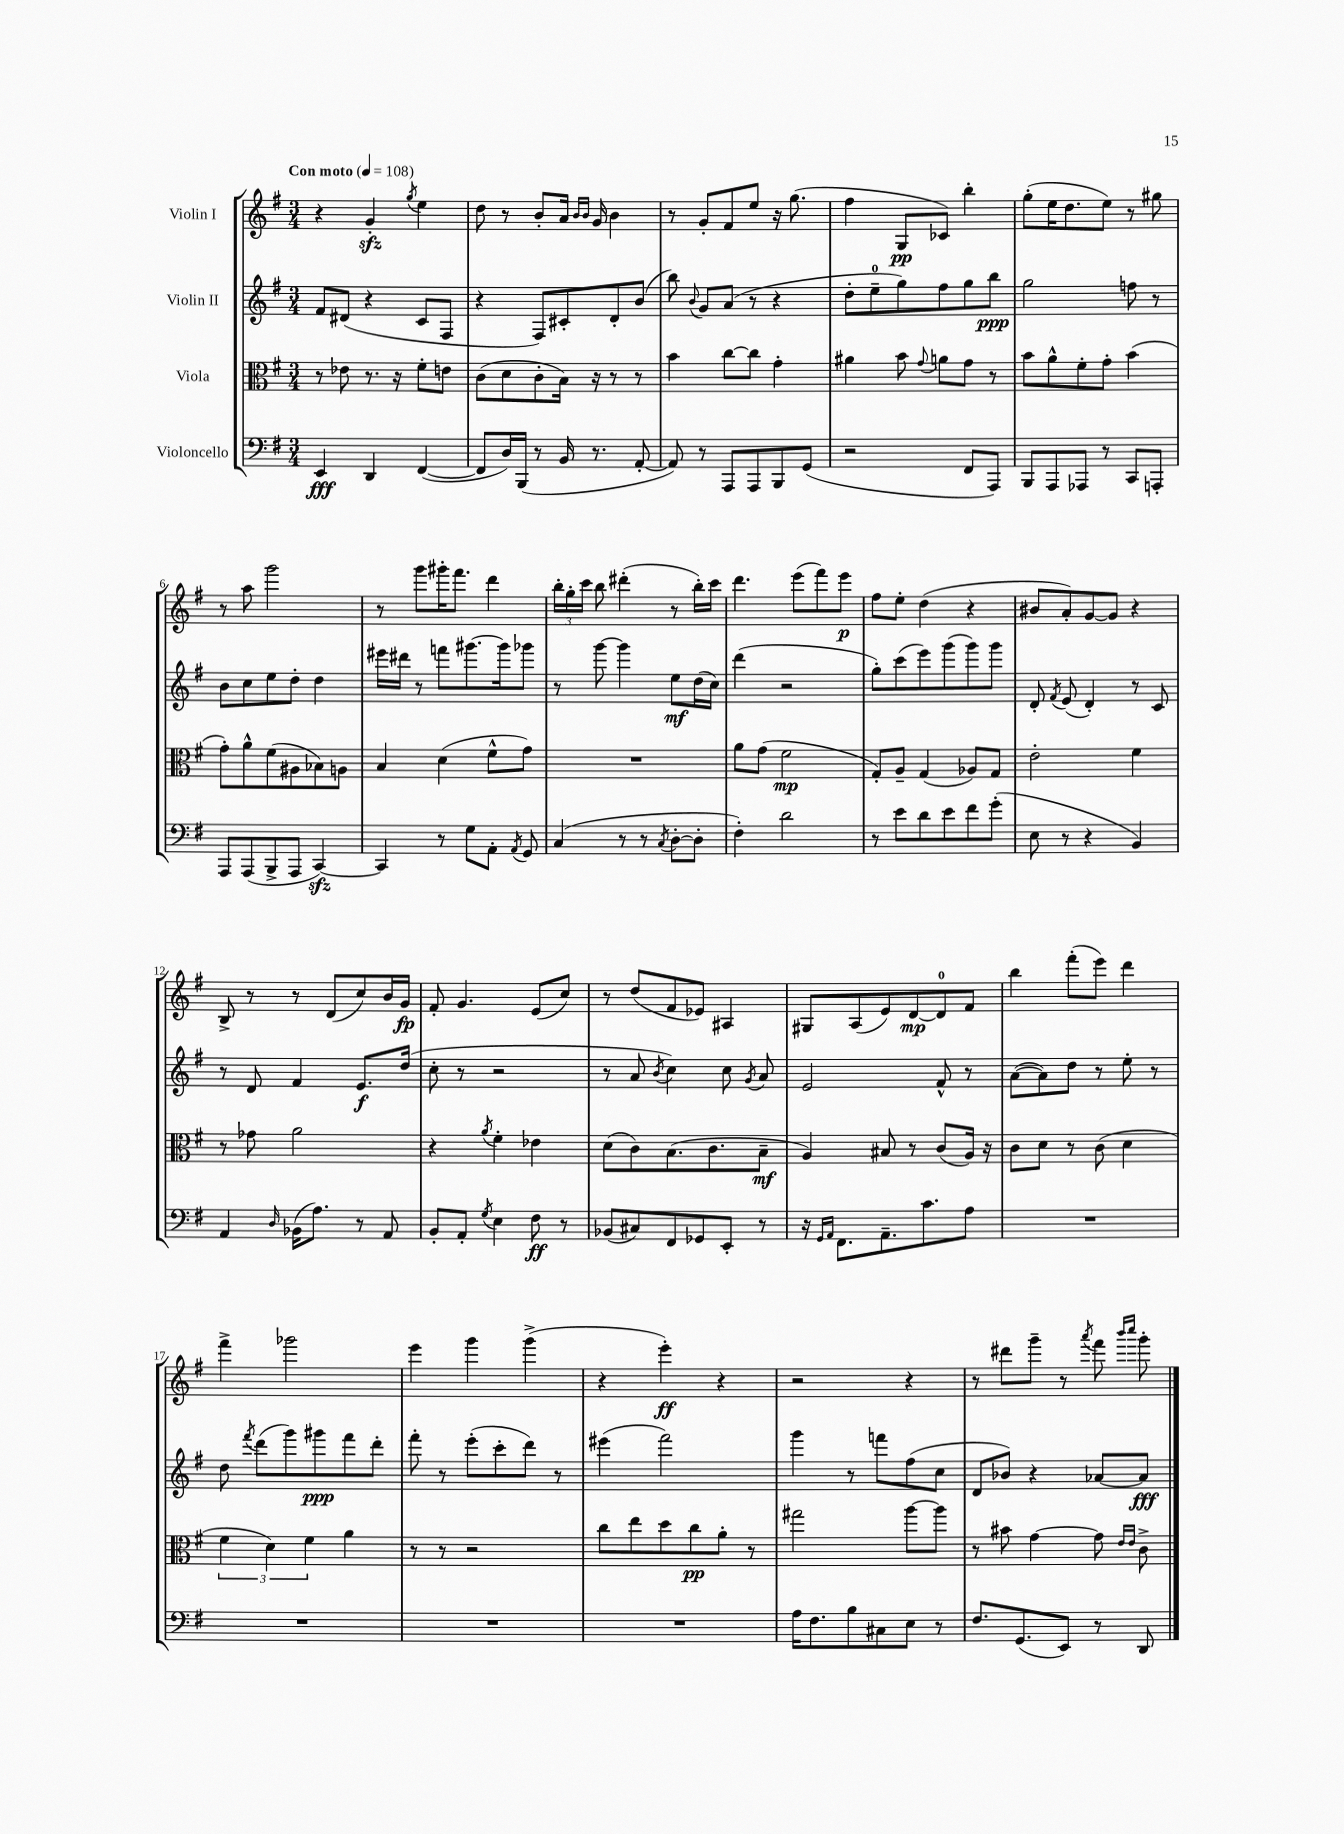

**kern	**kern	**kern	**kern
*staff4	*staff3	*staff2	*staff1
*clefF4	*clefC3	*clefG2	*clefG2
*k[f#]	*k[f#]	*k[f#]	*k[f#]
*M3/4	*M3/4	*M3/4	*M3/4
*MM108	*MM108	*MM108	*MM108
4EE	8r	8f#	4r
.	8e-	(8d#	.
4DD	8.r	4r	4g'
.	16r	.	.
.	.	.	8qgg
([4FF#	8f#'	8c	4ee
.	8e	8F#	.
=	=	=	=
8FF#]	(8c	4r	8dd
16D)	8d	.	8r
(16BBB	.	.	.
8r	8c'	8F#)	8b'
16BB	16B)	8c#'	16a
.	.	.	16qqb
.	.	.	16qqb
8.r	16r	.	16g
.	8r	8d'	4b
[8AA'	8r	(8b	.
=	=	=	=
8AA])	4b	8bb)	8r
.	.	8qqb	.
8r	.	8g	8g'
8AAA	[8cc	(8a	8f#
8AAA	8cc]	8r	8ee
8BBB	4g'	4r	16r
.	.	.	(8.gg
(8GG	.	.	.
=	=	=	=
2r	4a#	8dd'	4ff#
.	.	8ee~	.
.	8b	8gg)	8G
.	8qqg	.	.
.	8a	8ff#	8c-)
8FF#	8g	8gg	4bb'
8AAA)	8r	8bb	.
=	=	=	=
8BBB	8b	2gg	(8gg'
8AAA	8a^^	.	16ee
.	.	.	8.dd
8AAA-	8f#'	.	.
8r	8g'	.	8ee)
8CC	(4b	8ff	8r
8AAA'	.	8r	8gg#
=	=	=	=
8AAA	8g')	8b	8r
(8AAA	8a^^	8cc	8aa
8BBB^	(8f#	8ee	2ggg
8AAA	8A#	8dd'	.
[4CC)	8B-)	4dd	.
.	8A	.	.
=	=	=	=
4CC]	4B	16eee#	8r
.	.	16ddd#	.
.	.	8r	8ggg
8r	(4d	8fff	16ggg#'
.	.	.	8.fff#
8G	.	[8.ggg#	.
8AA'	8f#^^	.	4ddd
.	.	16ggg#]	.
8qAA	.	.	.
8GG	8g)	8ggg-	.
=	=	=	=
(4C	2.r	8r	24bb'
.	.	.	24gg'
.	.	.	24ccc
.	.	[8ggg	8bb
8r	.	4ggg]	(4ddd#'
8r	.	.	.
8qC	.	.	.
[8D'	.	8ee	8r
8D']	.	(16dd	16bb')
.	.	16cc)	16ccc
=	=	=	=
4F#')	8a	(4ddd	4.ddd
.	(8g	.	.
2d	2f#	2r	.
.	.	.	(8eee
.	.	.	8fff#)
.	.	.	8eee
=	=	=	=
8r	8G')	8gg')	8ff#
8e	8A~	(8ccc	8ee'
8d	(4G	8eee)	(4dd
8e	.	(8ggg	.
8f#	8A-)	8ggg)	4r
(8g'	8G	8ggg	.
=	=	=	=
8E	2e'	8d'	8b#
.	.	8qf#	.
8r	.	(8e	8a')
4r	.	4d')	[8g
.	.	.	8g]
4BB)	4f#	8r	4r
.	.	8c	.
=	=	=	=
4AA	8r	8r	8B^
.	8g-	8d	8r
16qqD	.	.	.
(16BB-	2a	4f#	8r
8.A)	.	.	.
.	.	.	(8d
8r	.	8.e	8cc)
8AA	.	.	16b
.	.	(16dd	16g
=	=	=	=
8BB'	4r	8cc'	8f#'
8AA'	.	8r	4.g
8qG	8qa	.	.
4E	4f#'	2r	.
8F#	4e-	.	(8e
8r	.	.	8cc)
=	=	=	=
(8BB-	(8d	8r	8r
8C#)	8c)	8a	(8dd
.	.	8qb	.
8FF#	(8.B	4cc)	8f#
8GG-	.	.	8e-)
.	8.c	.	.
8EE'	.	8cc	4A#
.	.	8qg	.
8r	8B~	8a	.
=	=	=	=
16r	4A)	2e	8G#
16qqGG	.	.	.
16qqAA	.	.	.
8.FF#	.	.	.
.	.	.	(8A
8.AA~	8B#	.	8e)
.	8r	.	[8d
8.c	.	.	.
.	(8c	8f#^^	8d]
8A	16A)	8r	8f#
.	16r	.	.
=	=	=	=
2.r	8c	([8a	4bb
.	8d	8a])	.
.	8r	8dd	(8fff#'
.	(8c	8r	8eee)
.	4d	8ee'	4ddd
.	.	8r	.
=	=	=	=
2.r	6f#	8dd	4fff#^
.	.	8qfff#	.
.	.	(8ddd	.
.	6d)	.	.
.	.	8ggg)	2ggg-
.	6f#	.	.
.	.	8ggg#	.
.	4a	8fff#	.
.	.	8ddd'	.
=	=	=	=
2.r	8r	8fff#'	4eee
.	8r	8r	.
.	2r	(8eee'	4ggg
.	.	8ccc'	.
.	.	8ddd)	(4ggg^
.	.	8r	.
=	=	=	=
2.r	8cc	(4eee#	4r
.	8ee	.	.
.	8dd	2fff#)	4eee')
.	8cc	.	.
.	8a'	.	4r
.	8r	.	.
=	=	=	=
16A	2gg#	4ggg	2r
8.F#	.	.	.
8B	.	8r	.
8C#	.	8fff	.
8E	[8aa	(8ff#	4r
8r	8aa]	8cc	.
=	=	=	=
8.F#	8r	8d	8r
.	8b#	8b-)	8ddd#
(8.GG	.	.	.
.	[4g	4r	8ggg~
8EE)	.	.	8r
.	.	.	8qaaa
8r	8g]	[8a-	8fff#
.	16qqe	.	16qqbbb
.	16qqe	.	16qqcccc
8DD	8c^	8a-]	8ggg'
==	==	==	==
*-	*-	*-	*-
